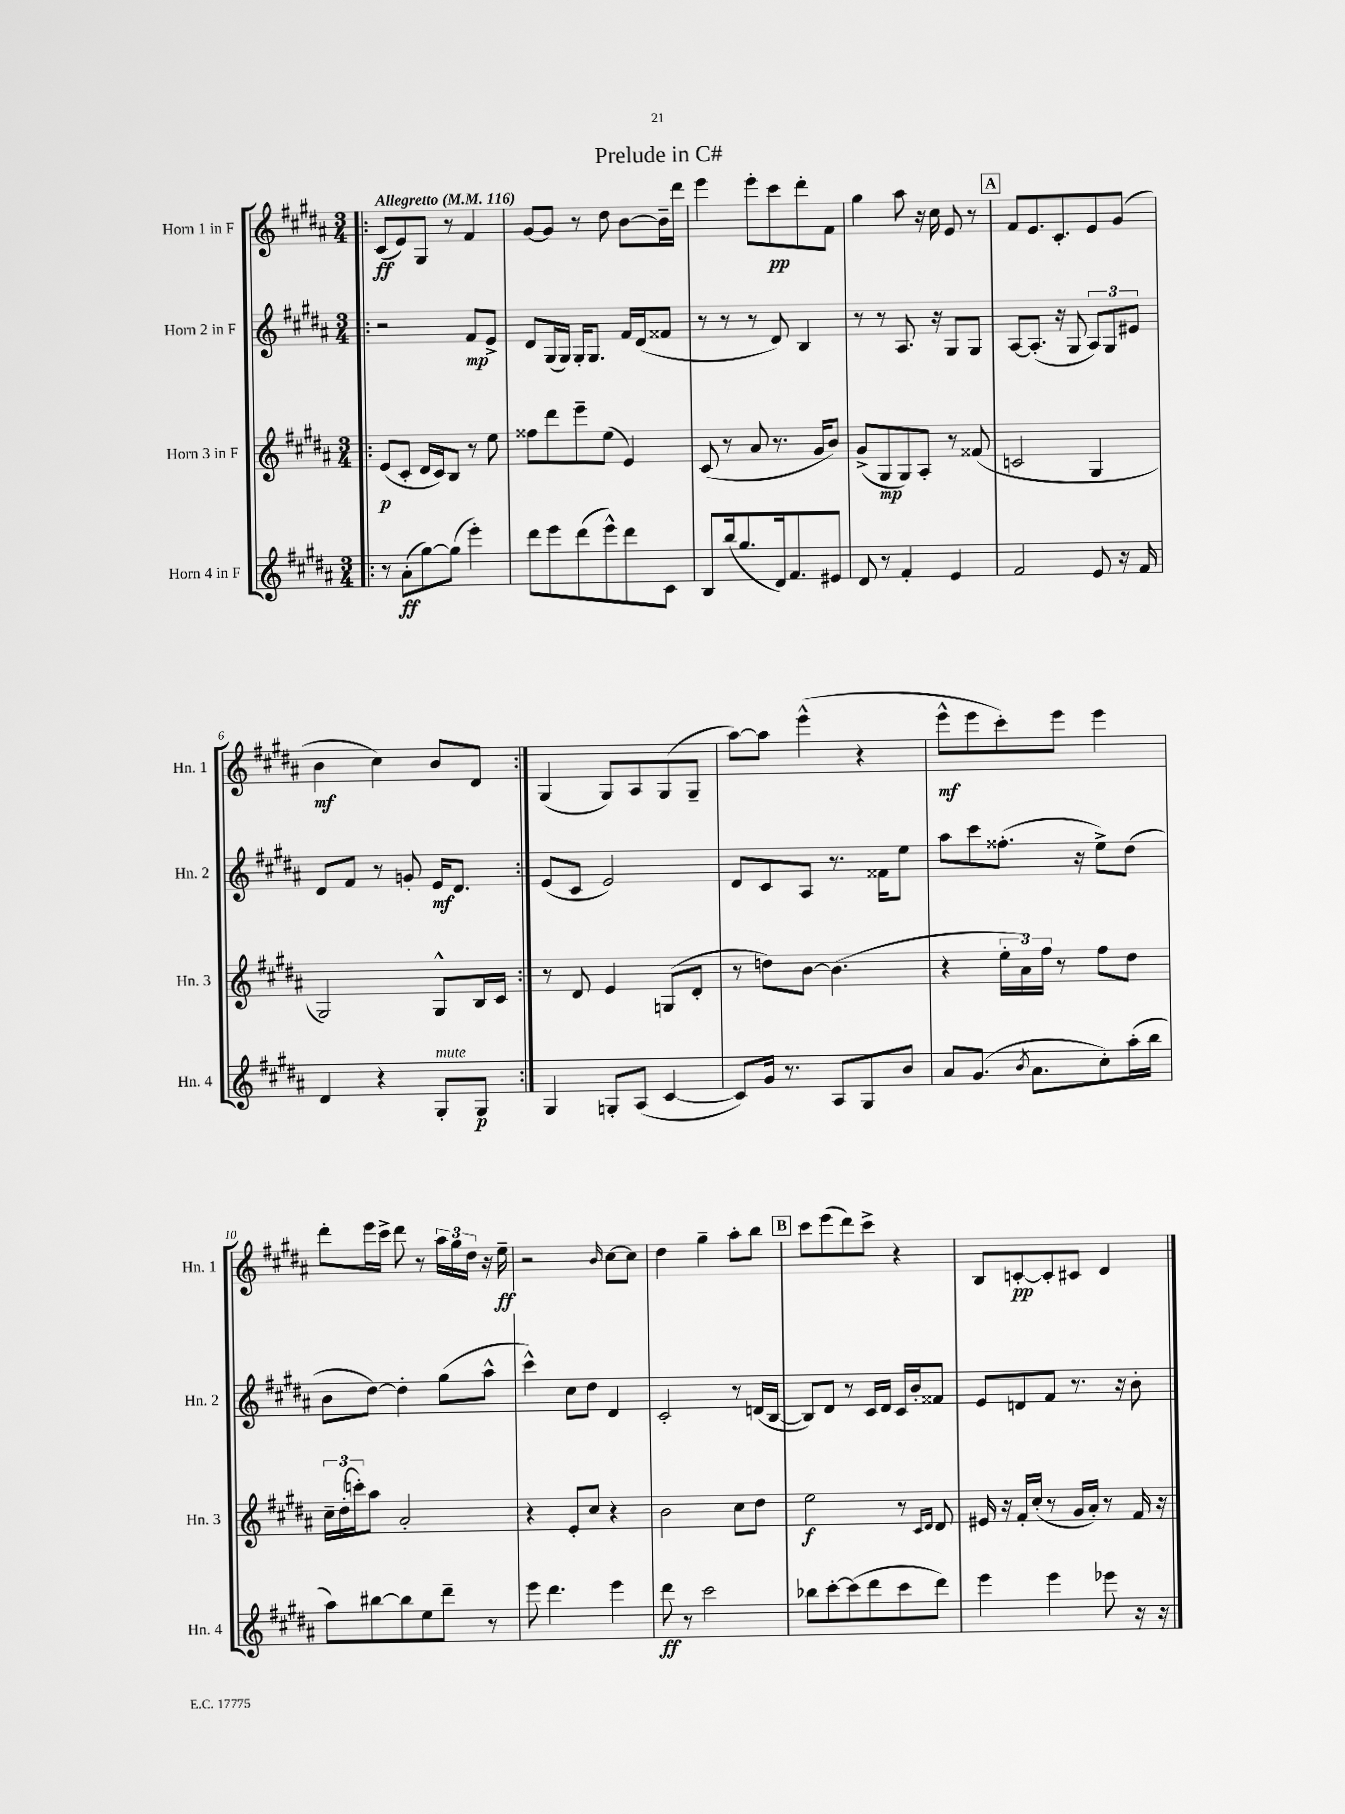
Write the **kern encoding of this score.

**kern	**kern	**kern	**kern
*staff4	*staff3	*staff2	*staff1
*clefG2	*clefG2	*clefG2	*clefG2
*k[f#c#g#d#a#]	*k[f#c#g#d#a#]	*k[f#c#g#d#a#]	*k[f#c#g#d#a#]
*M3/4	*M3/4	*M3/4	*M3/4
*MM116	*MM116	*MM116	*MM116
=!|:	=!|:	=!|:	=!|:
8r	(8e	2r	(8c#
(8a#'	8c#'	.	8e)
[8gg#)	16d#	.	8G#
.	16c#)	.	.
(8gg#]	8B	.	8r
4eee')	8r	8f#	4f#
.	8ee	8e^	.
=	=	=	=
8ddd#	8ff##	8d#	[8g#
8eee	8ddd#	(16G#	8g#]
.	.	16G#)	.
(8ddd#	8eee~	16G#'	8r
.	.	8.G#	.
8eee^^)	(8ee	.	8dd#
8ddd#	4e)	16f#	[8b
.	.	(16d#	.
8c#	.	8f##	16b~]
.	.	.	16ddd#
=	=	=	=
8B	(8c#	8r	4eee
(16bb	8r	8r	.
8.gg#	.	.	.
.	8a#	8r	8eee'
16d#)	8.r	8d#)	8ccc#
8.f#	.	.	.
.	.	4B	8ddd#'
.	16g#	.	.
8e#	8b)	.	8f#
=	=	=	=
8d#	(8g#^	8r	4gg#
8r	8G#	8r	.
4f#'	8G#)	8.A#	8aa#
.	8A#'	.	16r
.	.	16r	16cc#
4e	8r	8G#	8e
.	(8f##	8G#	8r
=	=	=	=
2f#	2c	[8A#	8f#
.	.	(8.A#']	8.e
.	.	16r	8.c#'
.	.	8G#	.
8e	4G#	12A#)	8e
.	.	12G#	.
16r	.	.	(8g#
.	.	12e#	.
16f#	.	.	.
=	=	=	=
4d#	2G#)	8d#	4b
.	.	8f#	.
4r	.	8r	4cc#)
.	.	8g'	.
8G#'	8G#^^	16e	8b
.	.	8.d#	.
8G#	16B	.	8d#
.	16c#	.	.
=:|!	=:|!	=:|!	=:|!
4G#	8r	(8e	(4G#
.	8d#	8c#	.
8G'	4e	2e)	8G#)
(8A#	.	.	8A#
[4c#	(8G	.	(8G#
.	8d#'	.	8G#~
=	=	=	=
8c#])	8r	8d#	[8aa#)
16g#	8dd)	8c#	8aa#]
8.r	.	.	.
.	[8b	8A#	(4eee^^
8A#	(4.b]	8.r	.
8G#	.	.	4r
.	.	16f##	.
8b	.	8ee	.
=	=	=	=
8a#	4r	8aa#	8eee^^
(8.g#	.	8ccc#	8eee
.	24ee'	(8.ff##'	8ccc#')
.	24a#)	.	.
8qb	.	.	.
8.a#	.	.	.
.	24ff#	.	.
.	8r	.	8eee
.	.	16r	.
8cc#')	8ff#	8ee^)	4eee
(16aa#'	8dd#	(8dd#	.
16bb	.	.	.
=	=	=	=
8aa#)	24cc#~	8b	8ddd#'
.	(24dd#'	.	.
.	24ccc')	.	.
[8bb#	8aa#	[8dd#)	16eee
.	.	.	16ccc#^
8bb#]	2a#'	4dd#']	8ddd#
8ee	.	.	8r
8ddd#~	.	(8gg#	24aa#
.	.	.	24gg#
.	.	.	24dd#
8r	.	8aa#^^	16r
.	.	.	16ee~
=	=	=	=
8eee	4r	4ccc#^^)	2r
4.ddd#	.	.	.
.	8e'	8cc#	.
.	8cc#	8dd#	.
.	.	.	16qqb
4eee	4r	4d#	[8cc#
.	.	.	8cc#]
=	=	=	=
8ddd#	2b	2c#'	4dd#
8r	.	.	.
2ccc#	.	.	4gg#~
.	8cc#	8r	8aa#'
.	8dd#	(16d	8bb
.	.	[16B	.
=	=	=	=
8bb-	2ee	8B])	8ccc#
[8ccc#'	.	8d#	(8eee
(8ccc#]	.	8r	8ddd#)
8ddd#	.	16c#	8ccc#^
.	.	16d#	.
8ccc#	8r	16c#	4r
.	.	16b'	.
.	16qqc#	.	.
.	16qqd#	.	.
8ddd#)	8d#	8f##	.
=	=	=	=
4eee	16e#	8e	8B
.	16r	.	.
.	16f#'	8d	[8c'
.	(16cc#'	.	.
4eee	8r	8f#	8c']
.	16g#	8.r	8c#
.	16a#')	.	.
8eee-	8r	.	4d#
.	.	16r	.
16r	16f#	8b'	.
16r	16r	.	.
==	==	==	==
*-	*-	*-	*-
